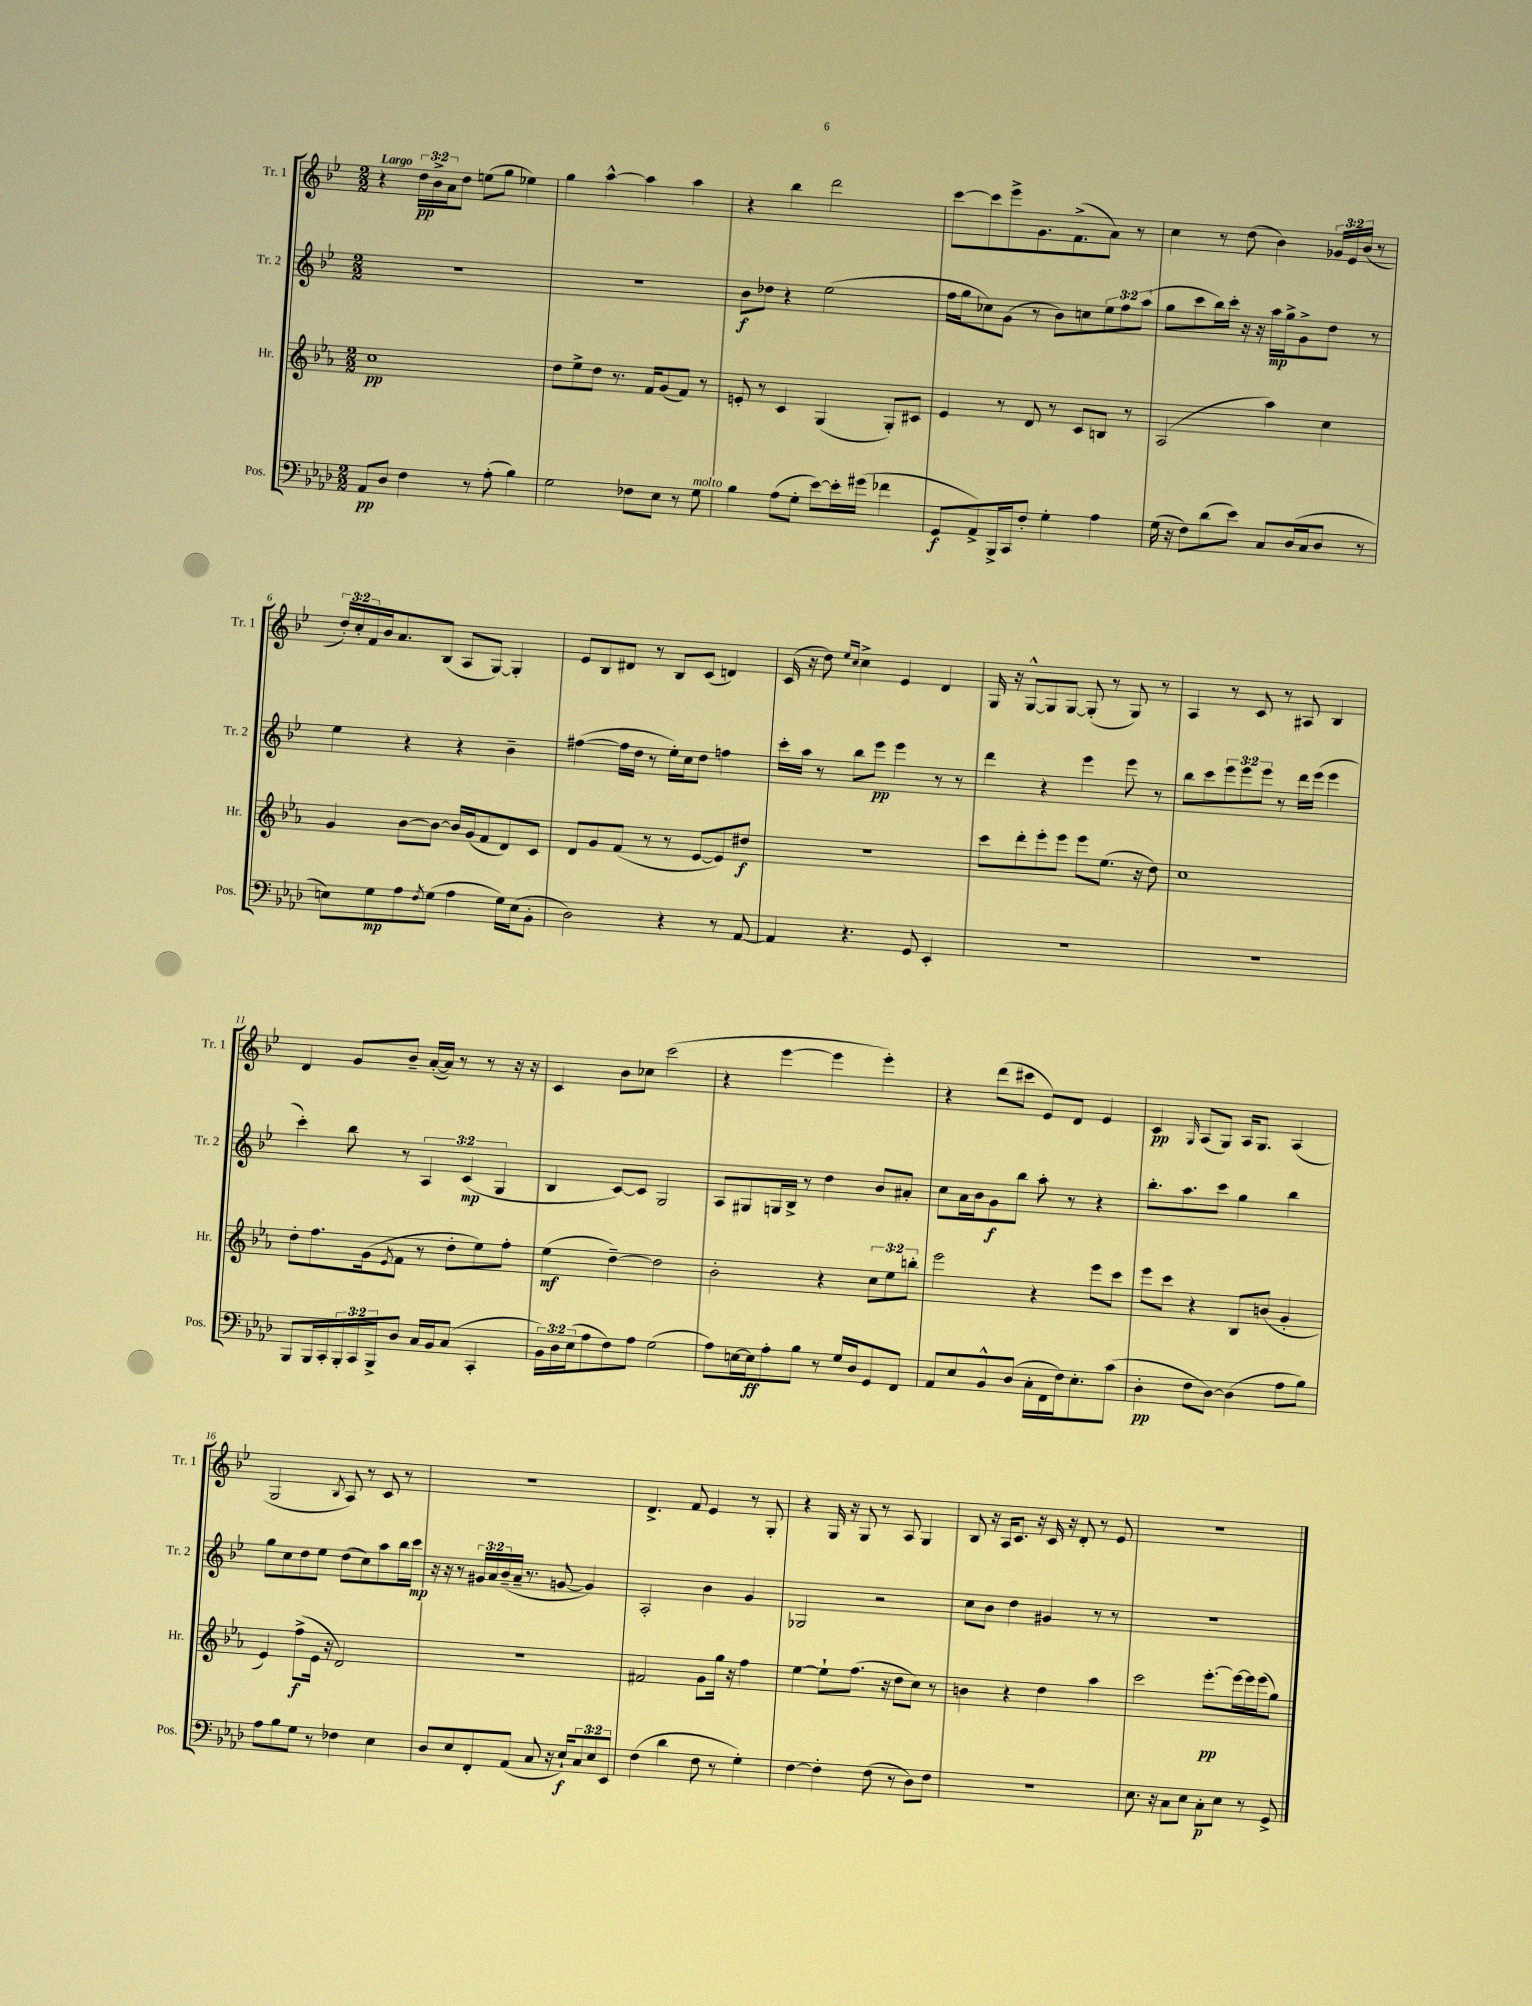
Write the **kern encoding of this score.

**kern	**dynam	**kern	**dynam	**kern	**dynam	**kern	**dynam
*part4	*part4	*part3	*part3	*part2	*part2	*part1	*part1
*staff4	*staff4	*staff3	*staff3	*staff2	*staff2	*staff1	*staff1
*I"Pos.	*	*I"Hr.	*	*I"Tr. 2	*	*I"Tr. 1	*
*I'Pos.	*	*I'Hr.	*	*I'Tr. 2	*	*I'Tr. 1	*
*clefF4	*	*clefG2	*	*clefG2	*	*clefG2	*
*k[b-e-a-d-]	*	*k[b-e-a-]	*	*k[b-e-]	*	*k[b-e-]	*
*M2/2	*	*M2/2	*	*M2/2	*	*M2/2	*
=1	=1	=1	=1	=1	=1	=1	=1
!	!	!	!	!	!	!LO:TX:a:B:t=Largo	!
8AA-/L	pp	1cc	pp	1r	.	4r	.
8D-/J	.	.	.	.	.	.	.
4F\	.	.	.	.	.	24dd\LL	pp
.	.	.	.	.	.	24b-^\	.
.	.	.	.	.	.	24a\J	.
.	.	.	.	.	.	8dd\J	.
8r	.	.	.	.	.	(8een\L	.
(8A-'\	.	.	.	.	.	8gg\J	.
4B-\)	.	.	.	.	.	4ee-X\)	.
=2	=2	=2	=2	=2	=2	=2	=2
2G\	.	8dd\L	.	1r	.	4gg\	.
.	.	8ee-^\	.	.	.	.	.
.	.	8dd\J	.	.	.	[4aa^^\	.
.	.	8.r	.	.	.	.	.
8F-X\L	.	.	.	.	.	4aa\]	.
.	.	16f/KL	.	.	.	.	.
8E-\J	.	(8g/	.	.	.	.	.
8r	.	8f/J)	.	.	.	4aa\	.
!LO:TX:a:i:t=molto	!	!	!	!	!	!	!
8G\	.	8r	.	.	.	.	.
=3	=3	=3	=3	=3	=3	=3	=3
4B-\	.	8en'/	.	8b-\L	f	4r	.
.	.	8r	.	8dd-X\J	.	.	.
(8A-\L	.	4c/	.	4r	.	4bb-\	.
8G'\J	.	.	.	.	.	.	.
[8e-\L)	.	(4G/	.	(2ee-\	.	2ddd\	.
16e-'\L]	.	.	.	.	.	.	.
(16g#X\JJ	.	.	.	.	.	.	.
4f-X\	.	8G'/L)	.	.	.	.	.
.	.	8c#X/J	.	.	.	.	.
=4	=4	=4	=4	=4	=4	=4	=4
8GG/L	f	4e-/	.	16ff\LL	.	[8ccc\L	.
.	.	.	.	16gg\J	.	.	.
8AA-^/)	.	.	.	8cc-X\)	.	8ccc\]	.
16BBB-^/L	.	8r	.	(8g\J	.	8eee-^\	.
16CC/J	.	.	.	.	.	.	.
8F'/J	.	8d/	.	8r	.	8.g\	.
4G'\	.	8r	.	8b-\L)	.	.	.
.	.	.	.	.	.	(8.f^\	.
.	.	8c/L	.	8ccn\	.	.	.
4A-\	.	8Bn/J	.	12ee-\	.	8a\J)	.
.	.	.	.	12ff\	.	.	.
.	.	8r	.	.	.	8r	.
.	.	.	.	(12aa\J	.	.	.
=5	=5	=5	=5	=5	=5	=5	=5
(16G\	.	(2A-/	.	8gg\L	.	4cc\	.
16r	.	.	.	.	.	.	.
8F\L)	.	.	.	8ccc\	.	.	.
(8d-\	.	.	.	16bb-\L)	.	8r	.
.	.	.	.	16ccc'\JJ	.	.	.
8e-\J)	.	.	.	16r	.	(8dd\	.
.	.	.	.	16r	.	.	.
8C/L	.	4aa-\)	.	16aa\LL	mp	4b-\)	.
.	.	.	.	16gg^\J	.	.	.
(16D-/L	.	.	.	8g^\	.	.	.
16C/J	.	.	.	.	.	.	.
8D-/J	.	4cc\	.	8dd\J	.	24g-X/LL	.
.	.	.	.	.	.	24e-/	.
.	.	.	.	.	.	(24b-/JJ	.
8r	.	.	.	8r	.	8r	.
!!LO:LB:g=z
=6	=6	=6	=6	=6	=6	=6	=6
8En\L)	.	4g/	.	4ee-\	.	24dd'/LL)	.
.	.	.	.	.	.	24cc'/	.
.	.	.	.	.	.	24f/	.
8G\	mp	.	.	.	.	16b-/J	.
.	.	.	.	.	.	8.a/	.
8A-\	.	[8b-\L	.	4r	.	.	.
8qF/	.	.	.	.	.	.	.
(8G\J	.	8b-\J_	.	.	.	(8B-/J	.
4A-\	.	16b-/LL]	.	4r	.	8A/L	.
.	.	(16g/J	.	.	.	.	.
.	.	8f/	.	.	.	[8G/J)	.
16G\LL)	.	8d/)	.	4b-~\	.	4G'/]	.
(16E\J	.	.	.	.	.	.	.
8BB-'\J	.	8c/J	.	.	.	.	.
=7	=7	=7	=7	=7	=7	=7	=7
2D-\)	.	8d/L	.	([4ff#X\	.	8e-/L	.
.	.	8g/	.	.	.	8B-/	.
.	.	(8f/J	.	16ff#\LL]	.	8d#X/J	.
.	.	.	.	16dd\JJ	.	.	.
.	.	8r	.	8r	.	8r	.
4r	.	8r	.	16ee-'\LL)	.	8B-/L	.
.	.	.	.	16cc\J	.	.	.
.	.	[8e-/L	.	8dd\J	.	(8c/J	.
8r	.	8e-/])	.	4ffn\	.	4dn/)	.
[8AA-/	.	8dd#X/J	f	.	.	.	.
=8	=8	=8	=8	=8	=8	=8	=8
4AA-/]	.	1r	.	16ccc'\LL	.	(16c/	.
.	.	.	.	16aa\JJ	.	16r	.
.	.	.	.	8r	.	8dd\)	.
.	.	.	.	.	.	16qqee-/LL	.
.	.	.	.	.	.	16qqcc/JJ	.
4.r	.	.	.	8bb-\L	.	4cc^\	.
.	.	.	.	8eee-\J	pp	.	.
.	.	.	.	4eee-\	.	4e-/	.
8GG/	.	.	.	.	.	.	.
4EE-'/	.	.	.	8r	.	4d/	.
.	.	.	.	8r	.	.	.
=9	=9	=9	=9	=9	=9	=9	=9
1r	.	8ccc\L	.	4ddd\	.	16G/	.
.	.	.	.	.	.	16r	.
.	.	8ddd'\	.	.	.	[8G^^/L	.
.	.	8eee-'\	.	4r	.	8G/]	.
.	.	8eee-\J	.	.	.	[8G/J	.
.	.	8eee-\L	.	4eee-\	.	(8G'/]	.
.	.	(8.ee-\J	.	.	.	8r	.
.	.	.	.	8eee-\	.	8G/)	.
.	.	16r	.	.	.	.	.
.	.	8dd\)	.	8r	.	8r	.
=10	=10	=10	=10	=10	=10	=10	=10
1r	.	1cc	.	8bb-\L	.	4A/	.
.	.	.	.	8ccc\	.	.	.
.	.	.	.	12eee-\	.	8r	.
.	.	.	.	12eee-\	.	.	.
.	.	.	.	.	.	8c/	.
.	.	.	.	12eee-\J	.	.	.
.	.	.	.	8r	.	8r	.
.	.	.	.	16ddd\LL	.	8A#X/	.
.	.	.	.	(16eee-\JJ	.	.	.
.	.	.	.	4eee-\	.	4B-/	.
!!LO:LB:g=z
=11	=11	=11	=11	=11	=11	=11	=11
8BBB-/L	.	8dd'\L	.	4ccc'\)	.	4d/	.
16BBB-/L	.	8.ff\	.	.	.	.	.
16CC'/	.	.	.	.	.	.	.
24BBB-'/	.	.	.	8bb-\	.	8g/L	.
24CC/	.	.	.	.	.	.	.
.	.	(16g\k	.	.	.	.	.
24BBB-^/J	.	.	.	.	.	.	.
.	.	8qe-/	.	.	.	.	.
8D-/J	.	8f\J	.	8r	.	8b-~/J	.
16C/LL	.	8r	.	6A/	.	([16a'/LL	.
16BB-/J	.	.	.	.	.	16a/JJ])	.
(8C/J	.	8dd'\L	.	.	.	8r	.
.	.	.	.	(6c/	mp	.	.
4CC'/	.	8ee-\)	.	.	.	8r	.
.	.	.	.	6G/	.	.	.
.	.	8ff'\J	.	.	.	16r	.
.	.	.	.	.	.	16r	.
=12	=12	=12	=12	=12	=12	=12	=12
24BB-\LL)	.	(4ee-\	mf	4B-/	.	4c/	.
24D-\	.	.	.	.	.	.	.
(24E-\J	.	.	.	.	.	.	.
8A-\	.	.	.	.	.	.	.
8F\)	.	[4dd~\)	.	[8c/L)	.	8b-\L	.
8A-\J	.	.	.	8c/J]	.	8cc-X\J	.
(2G\	.	2dd\]	.	2G/	.	(2ccc\	.
=13	=13	=13	=13	=13	=13	=13	=13
8A-\L)	.	2b-'\	.	8A/L	.	4r	.
[16En\L	.	.	.	8G#X/	.	.	.
16E\J]	ff	.	.	.	.	.	.
8A-'\	.	.	.	16Gn/L	.	[4eee-\	.
.	.	.	.	16B-^/JJ	.	.	.
8B-\J	.	.	.	8r	.	.	.
8r	.	4r	.	4dd\	.	4eee-\]	.
16G/LL	.	.	.	.	.	.	.
16D-/J	.	.	.	.	.	.	.
8GG/	.	12cc\L	.	8b-/L	.	4eee-'\)	.
.	.	12ee-\	.	.	.	.	.
8FF/J	.	.	.	8a#X'/J	.	.	.
.	.	12bbn'\J	.	.	.	.	.
=14	=14	=14	=14	=14	=14	=14	=14
8AA-/L	.	2eee-\	.	8cc\L	.	4r	.
8E-/	.	.	.	16a\L	.	.	.
.	.	.	.	16b-\J	.	.	.
8BB-^^/	.	.	.	8g\	f	(8ddd\L	.
(8D-/J	.	.	.	8bb-\J	.	8ccc#X\J	.
16C'\LL	.	4r	.	8aa'\	.	8e-/L)	.
16FF\	.	.	.	.	.	.	.
16F\J)	.	.	.	8r	.	8d/J	.
8.E-'\	.	.	.	.	.	.	.
.	.	8eee-\L	.	4r	.	4e-/	.
(8c\J	.	8ccc\J	.	.	.	.	.
=15	=15	=15	=15	=15	=15	=15	=15
4D-'\	pp	8eee-\L	.	8.bb-'\L	.	4c/	pp
.	.	8ccc\J	.	.	.	.	.
.	.	.	.	8.aa\	.	.	.
.	.	.	.	.	.	16qqG/	.
8F\L	.	4r	.	.	.	(8A/L	.
[8D-\J)	.	.	.	8ccc\J	.	8G/J)	.
(4D-\]	.	8B-/L	.	4gg\	.	16A/KL	.
.	.	.	.	.	.	8.G/J	.
.	.	(8bn/J	.	.	.	.	.
8A-\L	.	4g'/	.	4bb-\	.	(4A/	.
8B-\J)	.	.	.	.	.	.	.
!!LO:LB:g=z
=16	=16	=16	=16	=16	=16	=16	=16
8A-\L	.	4e-/)	.	8gg\L	.	2G/	.
8B-\	.	.	.	8cc\	.	.	.
8G\J	.	(8ff^\L	f	8dd\	.	.	.
8r	.	16e-\Jk	.	8ee-\J	.	.	.
.	.	16r	.	.	.	.	.
.	.	.	.	.	.	8qB-/	.
4F-X\	.	2d/)	.	(8dd\L	.	8A/)	.
.	.	.	.	8cc\)	.	8r	.
4E-\	.	.	.	8aa\	.	8c/	.
.	.	.	.	16bb-\L	.	8r	.
.	.	.	.	16ccc\JJ	mp	.	.
=17	=17	=17	=17	=17	=17	=17	=17
8D-/L	.	1r	.	16r	.	1r	.
.	.	.	.	16r	.	.	.
8E-/	.	.	.	8r	.	.	.
8FF'/	.	.	.	24g#X/LL	.	.	.
.	.	.	.	24a/	.	.	.
.	.	.	.	(24b-~/	.	.	.
(8AA-/J	.	.	.	16a~/JJ	.	.	.
.	.	.	.	8.r	.	.	.
8C/	.	.	.	.	.	.	.
16r	.	.	.	[8gn/	.	.	.
16E-`/KL)	f	.	.	.	.	.	.
12C/	.	.	.	4g/])	.	.	.
12E-/	.	.	.	.	.	.	.
12EE-/J	.	.	.	.	.	.	.
=18	=18	=18	=18	=18	=18	=18	=18
(4F\	.	2f#X/	.	2A'/	.	4.d^/	.
4d-\	.	.	.	.	.	.	.
.	.	.	.	.	.	8f/	.
8F\	.	8g\L	.	4b-\	.	4e-/	.
8r	.	16gg\Jk	.	.	.	.	.
.	.	16r	.	.	.	.	.
4G'\)	.	4ff\	.	4g/	.	8r	.
.	.	.	.	.	.	8G'/	.
=19	=19	=19	=19	=19	=19	=19	=19
[4F\	.	[4ee-\	.	2G-X/	.	4r	.
4F'\]	.	8ee-`\L]	.	.	.	16G/	.
.	.	.	.	.	.	16r	.
.	.	(8.ff\J	.	.	.	8G/	.
(8F\	.	.	.	2r	.	8r	.
.	.	16r	.	.	.	.	.
8r	.	8dd\L	.	.	.	8A/	.
8D-\L)	.	8cc\J)	.	.	.	4G/	.
8F\J	.	8r	.	.	.	.	.
=20	=20	=20	=20	=20	=20	=20	=20
1r	.	4bn\	.	8cc\L	.	8B-/	.
.	.	.	.	8b-\J	.	16r	.
.	.	.	.	.	.	16A/KL	.
.	.	4r	.	4dd\	.	8.c/J	.
.	.	.	.	.	.	16r	.
.	.	4dd\	.	4g#X/	.	16c/	.
.	.	.	.	.	.	16r	.
.	.	.	.	.	.	8d'/	.
.	.	4aa-\	.	8r	.	8r	.
.	.	.	.	8r	.	8e-/	.
=21	=21	=21	=21	=21	=21	=21	=21
8.E-\	.	2ccc\	.	1r	.	1r	.
16r	.	.	.	.	.	.	.
8C\L	.	.	.	.	.	.	.
8E-\J	.	.	.	.	.	.	.
8C'\L	p	[8.eee-'\L	pp	.	.	.	.
8E-\J	.	.	.	.	.	.	.
.	.	16eee-\L_	.	.	.	.	.
8r	.	16eee-\]	.	.	.	.	.
.	.	(16eee-\J	.	.	.	.	.
8GG^/	.	8gg\J)	.	.	.	.	.
==	==	==	==	==	==	==	==
*-	*-	*-	*-	*-	*-	*-	*-
